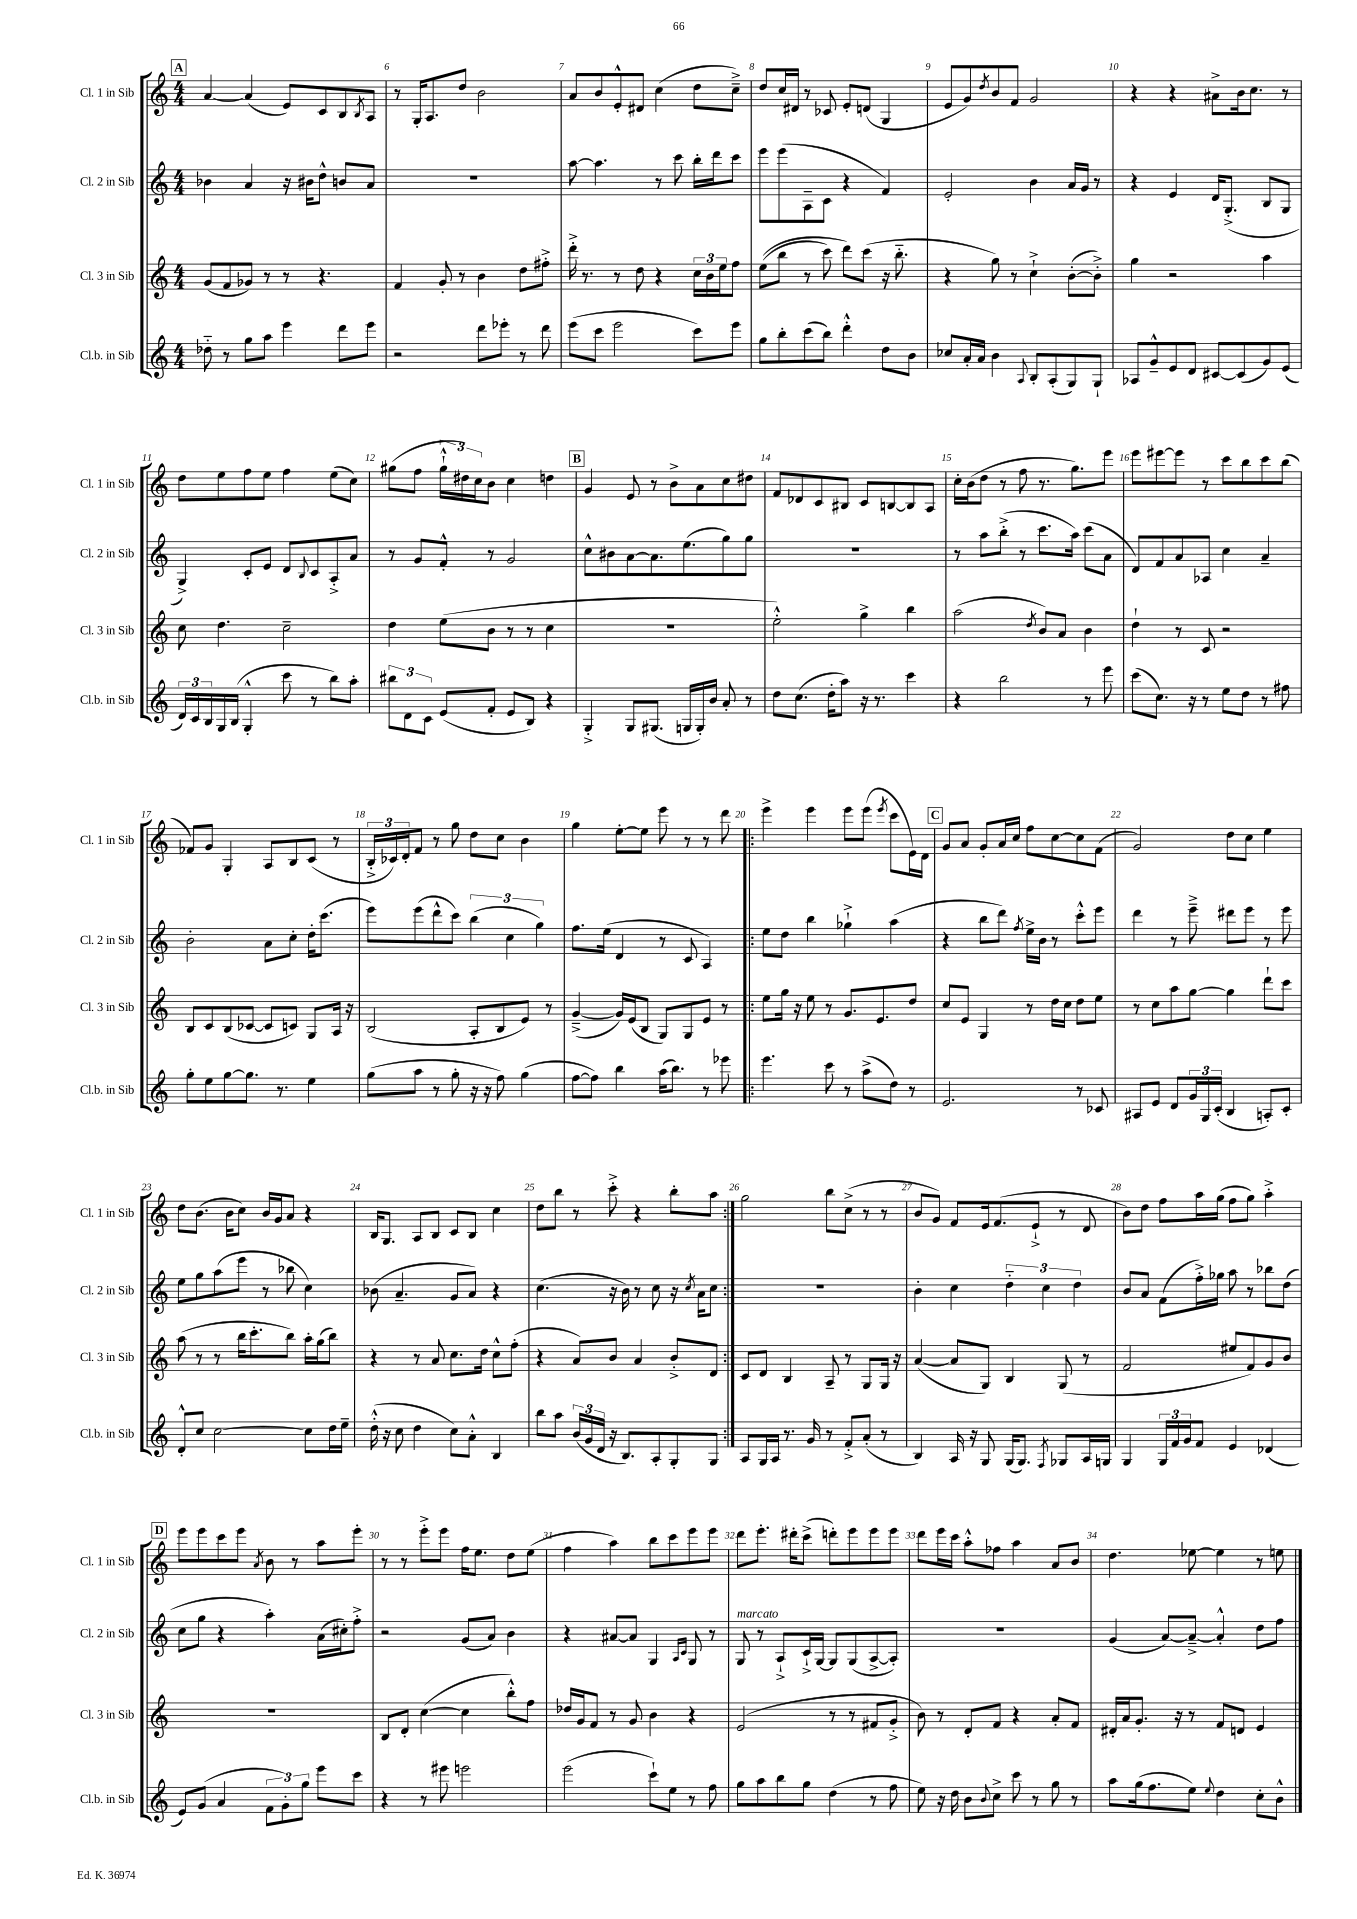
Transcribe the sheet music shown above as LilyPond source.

<<
\new StaffGroup <<
\new Staff = "s0" \with { instrumentName = "Cl. 1 in Sib" shortInstrumentName = "Cl. 1 in Sib" } {
    \clef treble \key c \major \numericTimeSignature \time 4/4
    \mark \markup { \box "A" } a'4~ a'4( e'8) c'8 b8 \acciaccatura { b8 } a8 |
    r8 g16-. a8. d''8 b'2 |
    a'8 b'8 e'8-.-^ dis'8 c''4( d''8 c''8--->) |
    d''8 c''16 dis'16 r8 ces'8 e'8-. d'8( g4 |
    e'8 g'8) \acciaccatura { d''8 } b'8 f'8 g'2 |
    r4 r4 ais'8-> b'16 c''8. r8 |
    d''8 e''8 f''8 e''8 f''4 e''8( c''8) |
    gis''8( f''8 \tuplet 3/2 { gis''16-!-^ dis''16) c''16 } b'8 c''4 d''4 |
    \mark \markup { \box "B" } g'4 e'8 r8 b'8-> a'8 c''8 dis''8 |
    f'8 des'8 c'8 bis8 c'8 b8~ b8 a8 |
    c''16-. b'16( d''8 r8 f''8 r8. g''8.) e'''8 |
    e'''8 eis'''8~ eis'''8 r8 c'''8 b''8 c'''8 b''8( |
    fes'8) g'8 g4-. a8 b8 c'8( r8 |
    \tuplet 3/2 { b16-.-> ces'16) d'16-. } f'8 r8 g''8 d''8 c''8 b'4 |
    g''4 e''8~-. e''8 e'''8 r8 r8 d'''8 |
    \repeat volta 2 { e'''4-> e'''4 e'''8 e'''8( \acciaccatura { e'''8 } c'''8 e'16) d'16 |
    \mark \markup { \box "C" } g'8 a'8 g'8-. a'16 c''16 f''8 c''8~ c''8 f'8( |
    g'2) d''8 c''8 e''4 |
    d''8 b'8.( b'16 c''8) b'16 g'16 a'8 r4 |
    b16 g8. a8 b8 c'8 b8 c''4 |
    d''8 b''8 r8 c'''8-.-> r4 b''8-. a''8 | }
    g''2 b''8 c''8->( r8 r8 |
    b'8 g'8) f'8 e'16 f'8.( e'8-!-> r8 d'8 |
    b'8) d''8 f''8 a''16 g''16( f''8 g''8) a''4-.-> |
    \mark \markup { \box "D" } e'''8 e'''8 c'''8 e'''8 \acciaccatura { a'8 } b'8 r8 a''8 e'''8-. |
    r8 r8 e'''8-.-> e'''8 f''16 e''8. d''8 e''8( |
    f''4 a''4) b''8 c'''8 e'''8 e'''8 |
    d'''8 e'''8.-. dis'''16-. c'''8->( d'''8-.) e'''8 e'''8 e'''8 |
    d'''8 e'''16 c'''16 a''8-.-^ fes''8 a''4 a'8 b'8 |
    d''4. ees''8~ ees''4 r8 e''8 \bar "|." |
}
\new Staff = "s1" \with { instrumentName = "Cl. 2 in Sib" shortInstrumentName = "Cl. 2 in Sib" } {
    \clef treble \key c \major \numericTimeSignature \time 4/4
    \mark \markup { \box "A" } bes'4 a'4 r16 bis'16 d''8-^ b'8 a'8 |
    R1 |
    a''8~ a''4. r8 c'''8 b''16-. d'''16 c'''8 |
    e'''8 e'''8( a8-- c'8 r4 f'4) |
    e'2-. b'4 a'16 g'16 r8 |
    r4 e'4 d'16 g8.-.->( b8 g8 |
    g4->) c'8-. e'8 d'8 \appoggiatura { b8 } c'8 a8-.-> a'8 |
    r8 g'8 f'8-.-^ r8 g'2 |
    \mark \markup { \box "B" } c''8-^ bis'8 a'8~ a'8. e''8.( g''8) g''8 |
    R1 |
    r8 a''8 b''8-.->( r8 c'''8. a''16) c'''8( a'8 |
    d'8) f'8 a'8 aes8 c''4 a'4-- |
    b'2-. a'8 c''8-. d''16-. c'''8.( |
    e'''8) e'''8( d'''8-^ c'''8) \tuplet 3/2 { b''4( c''4 g''4) } |
    f''8. e''16( d'4 r8 c'8 a4) |
    \repeat volta 2 { e''8 d''8 b''4 ges''4-!-> a''4( |
    \mark \markup { \box "C" } r4 b''8 d'''8) \acciaccatura { f''8 } e''16-> b'16 r8 c'''8-.-^ e'''8 |
    d'''4 r8 e'''8---> dis'''8 e'''8 r8 e'''8 |
    e''8 g''8 a''8( e'''8 r8 bes''8 c''4) |
    bes'8( a'4.-- g'8 a'8) r4 |
    c''4.( r16 b'16) r8 c''8 r16 \acciaccatura { c''8 } a'16 c''8 | }
    R1 |
    b'4-. c''4 \tuplet 3/2 { d''4-_ c''4 d''4 } |
    b'8 a'8 f'8( f''16-.->) ges''16 a''8 r8 bes''8 d''8( |
    \mark \markup { \box "D" } c''8 g''8 r4 a''4-.) a'16( cis''16-.) f''8-.-> |
    r2 g'8( a'8) b'4 |
    r4 ais'8~ ais'8 g4 \grace { a16 c'16 } g8 r8 |
    g8^\markup { \italic "marcato" } r8 a8-!-> c'16-!-> g16~ g8 g8( a8~-> a8-.) |
    R1 |
    g'4( a'8~) a'8~---> a'4-.-^ d''8 f''8 \bar "|." |
}
\new Staff = "s2" \with { instrumentName = "Cl. 3 in Sib" shortInstrumentName = "Cl. 3 in Sib" } {
    \clef treble \key c \major \numericTimeSignature \time 4/4
    \mark \markup { \box "A" } g'8( f'8 ges'8) r8 r8 r4. |
    f'4 g'8-. r8 b'4 d''8 fis''8-.-> |
    d'''16-.-> r8. r8 d''8 r4 \tuplet 3/2 { c''16 b'16 e''16 } f''8 |
    e''8(\( b''8 r8 c'''8) d'''8\) c'''8( r16 b''8.-_ |
    r4 g''8) r8 c''4-!-> b'8~-.( b'8-.->) |
    g''4 r2 a''4 |
    c''8 d''4. c''2-- |
    d''4 e''8( b'8 r8 r8 c''4 |
    \mark \markup { \box "B" } R1 |
    e''2-.-^) g''4-> b''4 |
    a''2( \acciaccatura { d''8 } b'8) a'8 b'4 |
    d''4-! r8 c'8 r2 |
    b8 c'8 b8( ces'8~ ces'8 c'8) g8 a16 r16 |
    b2( a8-. b8 e'8) r8 |
    g'4~--->( g'16) e'16( b8 g8) g8 e'8 r8 |
    \repeat volta 2 { e''8 g''16 r16 e''8 r8 g'8. e'8. d''8 |
    \mark \markup { \box "C" } c''8 e'8 g4 r8 d''16 c''16 d''8 e''8 |
    r8 c''8 a''8 g''8~ g''4 d'''8-! c'''8 |
    a''8( r8 r8 b''16 c'''8.-. b''8) a''16-. g''16( b''8) |
    r4 r8 a'8 c''8. d''16 c''8-^ f''8-.( |
    r4 a'8) b'8 a'4 b'8-.-> d'8 | }
    c'8 d'8 b4 a8-- r8 g8 g16 r16 |
    a'4~( a'8 g8) b4 g8( r8 |
    f'2 eis''8 f'8) g'8 b'8 |
    \mark \markup { \box "D" } R1 |
    b8 d'8-. c''4~( c''4 b''8-.-^) f''8 |
    des''16 g'16 f'8 r8 g'8 b'4 r4 |
    e'2( r8 r8 fis'8 g'8-.-> |
    b'8) r8 d'8-. f'8 r4 a'8-. f'8 |
    dis'16-. a'16 g'8.-. r16 r8 f'8 d'8 e'4 \bar "|." |
}
\new Staff = "s3" \with { instrumentName = "Cl.b. in Sib" shortInstrumentName = "Cl.b. in Sib" } {
    \clef treble \key c \major \numericTimeSignature \time 4/4
    \mark \markup { \box "A" } des''8-_ r8 g''8 a''8 e'''4 d'''8 e'''8 |
    r2 d'''8 ees'''8-. r8 d'''8 |
    e'''8( c'''8 e'''2 c'''8) e'''8 |
    g''8 b''8-. c'''8( b''8) d'''4-.-^ d''8 b'8 |
    ces''8 a'16-. a'16 b'4 \appoggiatura { a8 } b8-. a8-.( g8) g8-! |
    aes8 g'8---^ e'8 d'8 cis'8~ cis'8( g'8) e'8( |
    \tuplet 3/2 { d'16) c'16 b16 } g16 b16( g4-.-^ c'''8 r8 b''8) a''8-. |
    \tuplet 3/2 { bis''8 d'8 c'8 } e'8( f'8-. e'8 b8) r4 |
    \mark \markup { \box "B" } g4-.-> g8 gis8.( g16 g16-.) b'16 a'8-. r8 |
    d''8 c''8.( d''16-. a''8) r16 r8. c'''4 |
    r4 b''2 r8 e'''8 |
    c'''8( c''8.) r16 r8 e''8 d''8 r8 fis''8 |
    g''8-. e''8 g''8~ g''8. r8. e''4 |
    g''8( a''8 r8 g''8-. r16 r16 f''8) g''4( |
    f''8~ f''8) b''4 a''16( b''8.) r8 ees'''8 |
    \repeat volta 2 { e'''4. c'''8 r8 a''8->( d''8) r8 |
    \mark \markup { \box "C" } e'2. r8 ces'8 |
    ais8 e'8 d'8 \tuplet 3/2 { g'16 g16 c'16-.( } b4 a8-.) c'8-. |
    d'8-.-^ c''8 c''2~ c''8 d''16 e''16-- |
    d''16-.-^( r16 c''8 d''4 c''8) a'8-.-^ b4 |
    b''8 a''8 \tuplet 3/2 { b'16( g'16 d'16 } r16 b8.) a8-. g8-. g8 | }
    a8 g16 a16 r8. g'16 r8 f'8-.-> a'8-.( r8 |
    b4) a16 r16 g8 g16( g8.) \acciaccatura { f8 } ges8 a16 g16 |
    g4 \tuplet 3/2 { g16 f'16 g'16 } f'8 e'4 des'4( |
    \mark \markup { \box "D" } e'8) g'8( a'4 \tuplet 3/2 { f'8 g'8-.) g''8 } e'''8 c'''8 |
    r4 r8 eis'''8 e'''2 |
    e'''2( c'''8-!) e''8 r8 f''8 |
    g''8 a''8 b''8 g''8 d''4( r8 f''8 |
    e''8) r16 d''16 b'8 \appoggiatura { b'8 } c''8-> c'''8 r8 g''8 r8 |
    a''8 g''16( f''8. e''8) \appoggiatura { e''8 } d''4 c''8-. b'8-^ \bar "|." |
}
>>
>>
\layout { \context { \Score currentBarNumber = #5 \override BarNumber.break-visibility = ##(#f #t #t) barNumberVisibility = #all-bar-numbers-visible } }
